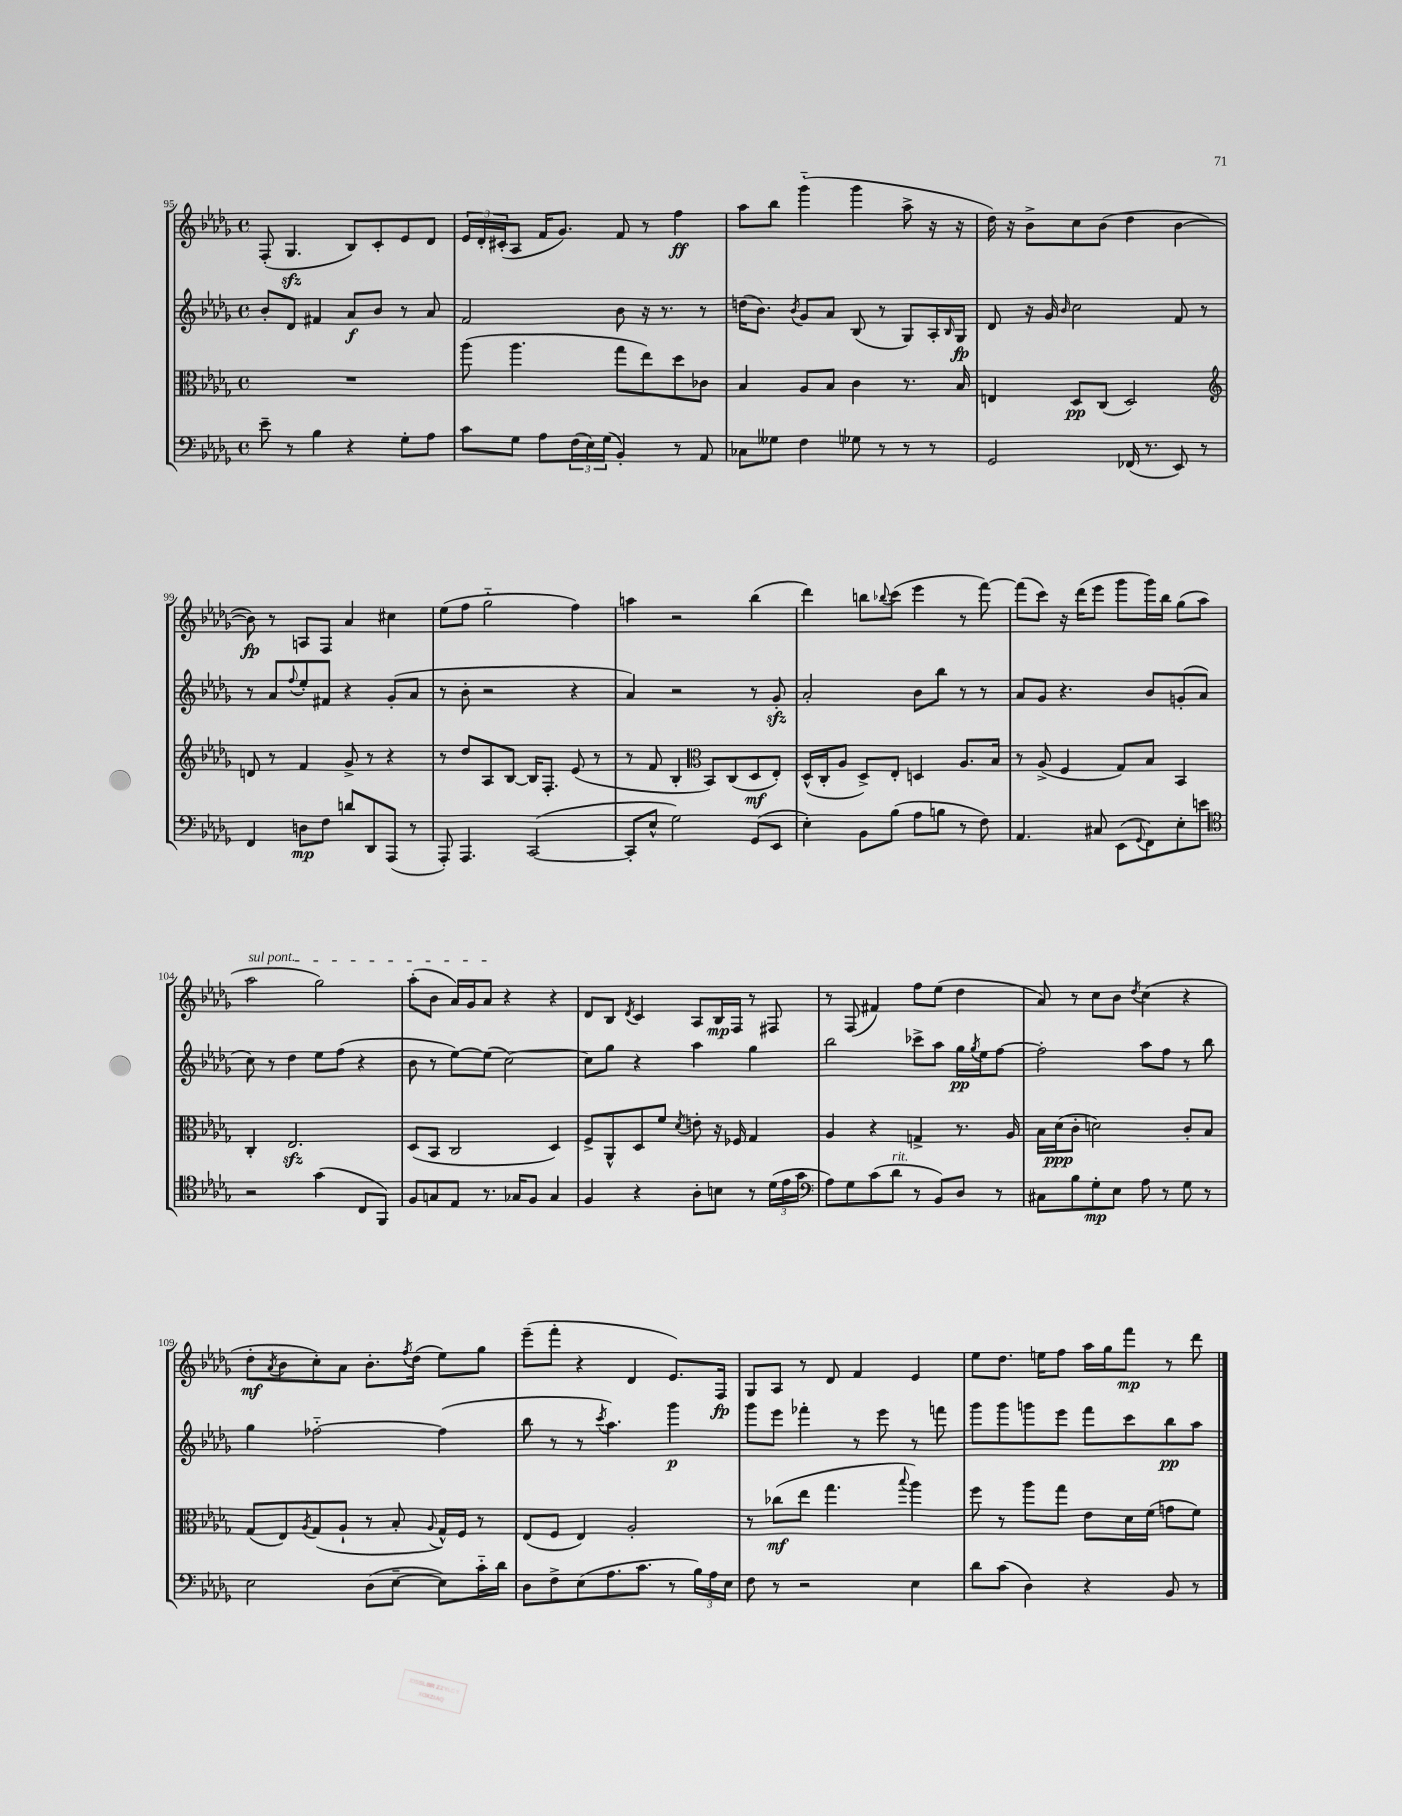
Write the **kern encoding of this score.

**kern	**kern	**kern	**kern
*staff4	*staff3	*staff2	*staff1
*clefF4	*clefC3	*clefG2	*clefG2
*k[b-e-a-d-g-]	*k[b-e-a-d-g-]	*k[b-e-a-d-g-]	*k[b-e-a-d-g-]
*M4/4	*M4/4	*M4/4	*M4/4
*met(c)	*met(c)	*met(c)	*met(c)
8e-~	1r	8b-'	(8F'
8r	.	8d-	4.G-
4B-	.	4f#	.
4r	.	8a-	8B-)
.	.	8b-	8c'
8G-'	.	8r	8e-
8A-	.	8a-	8d-
=	=	=	=
8c	(8aa-	2f	24e-
.	.	.	24d-'
.	.	.	(24c#'
8G-	4.aa-	.	8A-
8A-	.	.	16f
.	.	.	8.g-)
(24F	.	.	.
24E-)	.	.	.
(24G-	.	.	.
4BB-')	8gg-	8b-	8f
.	8ee-)	16r	8r
.	.	8.r	.
8r	8dd-	.	4ff
8AA-	8c-	8r	.
=	=	=	=
8C-	4B-	(16dd	8aa-
.	.	8.b-)	.
8G--	.	.	8bb-
.	.	8qb-	.
4F	8A-	8g-	(4ggg-'~
.	8B-	8a-	.
8G-	4c	(8B-	4ggg-
8r	.	8r	.
8r	8.r	8G-)	8aa-^
8r	.	16A-'	16r
.	.	16qqB-	.
.	16B-	16G-	16r
=	=	=	=
2GG-	4E	8d-	16dd-)
.	.	.	16r
.	.	16r	8b-^
.	.	16g-	.
.	.	16qqb-	.
.	8D-	2cc	8cc
.	(8C	.	(8b-
(16FF-	2D-)	.	4dd-
8.r	.	.	.
8EE-)	.	8f	[4b-
8r	.	8r	.
=	=	=	=
*	*clefG2	*	*
4FF	8d	8r	8b-])
.	8r	8a-	8r
.	.	8qqff	.
8D	4f	8ee-'	8A
8F	.	8f#	8F
8d	8g-^	4r	4a-
8DD-	8r	.	.
(8AAA-	4r	(8g-'	4cc#
8r	.	8a-	.
=	=	=	=
8AAA-')	8r	8r	(8ee-
4.AAA-	8dd-	8b-'	8ff
.	8A-	2r	2gg-'~
.	[8B-	.	.
([2CC	16B-]	.	.
.	8.F'	.	.
.	(8e-	4r	4ff)
.	8r	.	.
=	=	=	=
8CC']	8r	4a-)	4aa
8E-^^	8f	.	.
2G-)	4B-'	2r	2r
*	*clefC3	*	*
.	8BB-)	.	.
.	(8C	.	.
(8GG-	8D-	8r	(4bb-
8EE-	8E-')	8g-'	.
=	=	=	=
4E-')	(16D-^^	2a-'	4ddd-)
.	16C'	.	.
.	8A-	.	.
8BB-	8D-^)	.	8bb
.	.	.	8qqbb-
(8B-	8E-'	.	(8ccc
8A-	4D	8b-	4eee-
8B	.	8bb-	.
8r	8.A-	8r	8r
8F)	.	8r	[8fff)
.	16B-	.	.
=	=	=	=
4.AA-	8r	8a-	(8fff]
.	(8A-^	8g-	8ccc)
.	4F	4.r	16r
.	.	.	(16ddd-
8C#	.	.	8eee-
(8EE-	8G-)	.	8ggg-
8qqGG-	.	.	.
8FF)	8B-	8b-	16ggg-)
.	.	.	16bb-
8E-'	4BB-	(8g'	(8gg-
8e	.	8a-	8aa-
=	=	=	=
*clefC4	*	*	*
2r	4C'	8cc)	2aa-
.	.	8r	.
.	2.E-	4dd-	.
(4g-	.	8ee-	2gg-)
.	.	(8ff	.
8C	.	4r	.
8FF)	.	.	.
=	=	=	=
8F	(8D-	8b-	(8aa-'
8G	8BB-	8r	8b-
8E-	2C	[8ee-)	16a-)
.	.	.	16g-
8.r	.	(8ee-]	8a-
.	.	[2cc)	4r
16G-	.	.	.
8F	.	.	.
4G-	4D-)	.	4r
=	=	=	=
4F	8F^	8cc]	8d-
.	8AA-^^	8gg-	8B-
.	.	.	8qd-
4r	8D-	4r	4c
.	8f	.	.
.	8qd-	.	.
8A-'	8e'	4aa-	8A-
8B	16r	.	16B-
.	16F-	.	16F
8r	4G-	4gg-	8r
(24d-	.	.	8F#
24e-	.	.	.
24g-	.	.	.
=	=	=	=
*clefF4	*	*	*
8A-)	4A-	2bb-	8r
8G-	.	.	(8F
(8c	4r	.	4f#)
8d-	.	.	.
8r	4G^	8ccc-^	8ff
8BB-)	.	8aa-	(8ee-
8D-	8.r	16gg-	4dd-
.	.	8qgg-	.
.	.	16ee-	.
8r	.	[8ff	.
.	16A-	.	.
=	=	=	=
8C#	16B-	2ff']	8a-)
.	(16d-	.	.
8B-	8c'	.	8r
8G-'	2d)	.	8cc
8E-	.	.	8b-
.	.	.	8qdd-
8A-	.	8aa-	(4cc
8r	.	8ff	.
8G-	8c'	8r	4r
8r	8B-	8bb-	.
=	=	=	=
2E-	(8G-	4gg-	8dd-'
.	.	.	8qa-
.	8E-)	.	8b-
.	8qA-	.	.
.	(8G-	[2ff-'~	8cc')
.	8A-`	.	8a-
(8D-	8r	.	8.b-'
[8E-~	8B-'	.	.
.	.	.	8qff
.	.	.	(16dd-
.	8qqA-	.	.
8E-])	16G-^^)	(4ff-]	8ee-)
.	16F	.	.
16c'~	8r	.	8gg-
16d-	.	.	.
=	=	=	=
8D-	(8E-	8bb-	(8eee-~
8F^	8F	8r	8fff'
(8E-	4E-)	8r	4r
.	.	8qccc	.
8.A-	.	4.aa-)	.
.	2A-'	.	4d-
8.c	.	.	.
8r	.	4ggg-	8.e-)
24B-)	.	.	.
24A-	.	.	.
.	.	.	16F
24E-	.	.	.
=	=	=	=
8F	8r	8ggg-	8G-
8r	(8cc-	8eee-	8A-
2r	8ee-	4fff-'	8r
.	4.gg-	.	8d-
.	.	8r	4f
.	.	8eee-	.
.	8qqbb-	.	.
4E-	4aa-)	8r	4e-
.	.	8fff	.
=	=	=	=
8d-	8ff	8ggg-	8ee-
(8c	8r	8ggg-	8.dd-
4D-)	8aa-	8ggg	.
.	.	.	16ee
.	8gg-	8eee-	8ff
4r	8e-	8fff	16aa-
.	.	.	16gg-
.	16d-	8ccc	8fff
.	(16f	.	.
8BB-	8g	8bb-	8r
8r	8f)	8aa-	8ddd-
==	==	==	==
*-	*-	*-	*-
